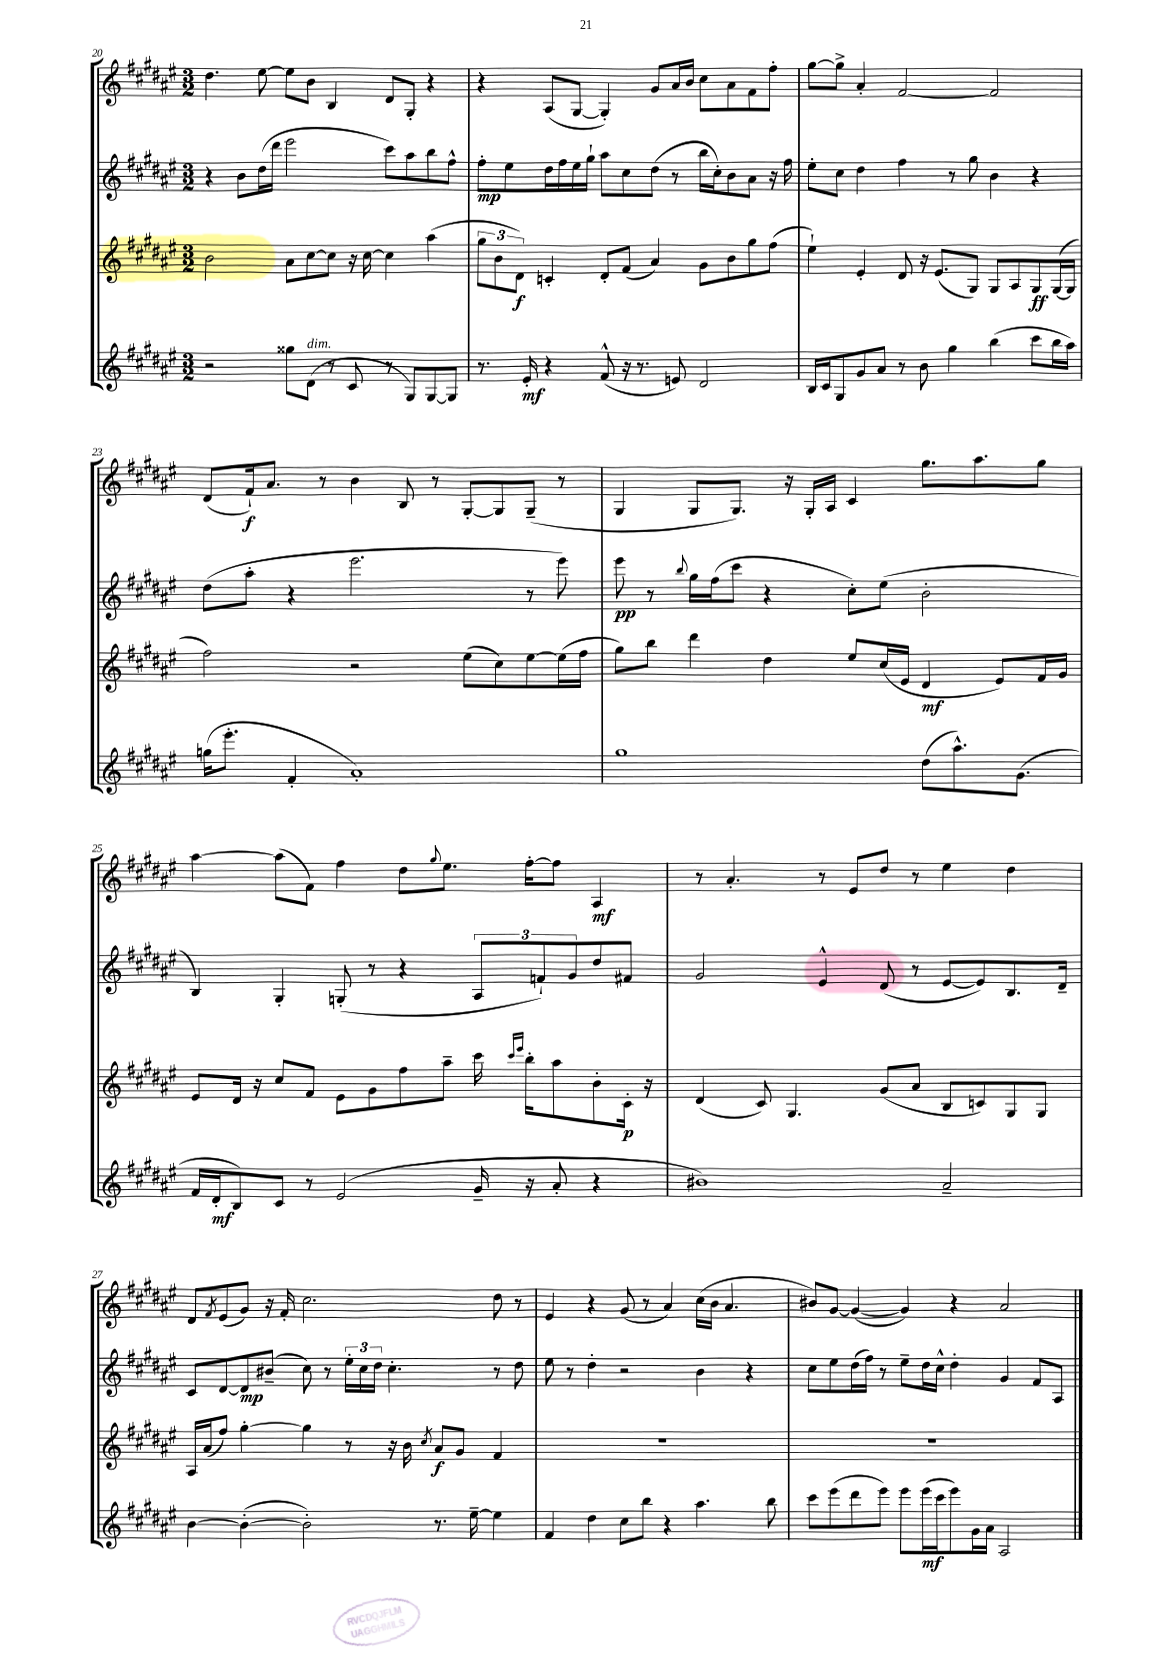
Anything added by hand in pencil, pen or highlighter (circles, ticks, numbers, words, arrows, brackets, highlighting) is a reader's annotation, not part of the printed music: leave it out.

**kern	**kern	**kern	**kern
*staff4	*staff3	*staff2	*staff1
*clefG2	*clefG2	*clefG2	*clefG2
*k[f#c#g#d#a#e#]	*k[f#c#g#d#a#e#]	*k[f#c#g#d#a#e#]	*k[f#c#g#d#a#e#]
*M3/2	*M3/2	*M3/2	*M3/2
2r	2b	4r	4.dd#
.	.	8b	.
.	.	(16dd#	[8ee#
.	.	16ddd#	.
8gg##	8a#	2eee#	8ee#]
(8d#	[8cc#	.	8b
8r	8cc#]	.	4B
8c#	16r	.	.
.	[16cc#	.	.
8r	4cc#]	8ccc#)	8d#
8G#)	.	8aa#	8G#'
[8G#	(4aa#	8bb	4r
8G#]	.	8ff#^^	.
=	=	=	=
8.r	12gg#	8ff#'	4r
.	12b	.	.
.	.	8ee#	.
.	12d#)	.	.
16e#'	.	.	.
4r	4c'	16dd#	(8A#
.	.	16ff#	.
.	.	16ee#	[8G#
.	.	16gg#`	.
(8f#^^	8d#'	8aa#	4G#'])
16r	(8f#	8cc#	.
8.r	.	.	.
.	4a#)	(8dd#	8g#
8e)	.	8r	16a#
.	.	.	16b
2d#	8g#	16bb	8cc#
.	.	16cc#')	.
.	8b	8b	8a#
.	8gg#	8a#	8f#
.	(8ff#	16r	8ff#'
.	.	16ff#	.
=	=	=	=
16B	4ee#`)	8ee#'	[8gg#
16c#	.	.	.
8G#	.	8cc#	8gg#^]
8g#	4e#'	4dd#	4a#'
8a#	.	.	.
8r	8d#	4ff#	[2f#
8b	16r	.	.
.	(8.e#	.	.
4gg#	.	8r	.
.	8G#)	8gg#	.
(4bb	8G#	4b	2f#]
.	8A#	.	.
8ccc#	8G#	4r	.
16bb	([16G#	.	.
16aa#)	16G#]	.	.
=	=	=	=
(16gg	2ff#)	(8dd#	(8d#
8.eee#'	.	.	.
.	.	8aa#'	16f#`)
.	.	.	8.a#
4f#'	.	4r	.
.	.	.	8r
1a#')	2r	2.eee#	4b
.	.	.	8B
.	.	.	8r
.	(8ee#	.	[8G#'
.	8cc#)	.	8G#]
.	[8ee#	8r	(8G#~
.	(16ee#]	8eee#)	8r
.	16ff#	.	.
=	=	=	=
1gg#	8gg#)	8eee#	4G#
.	8bb	8r	.
.	.	8qqbb	.
.	4ddd#	16gg#	8G#
.	.	(16ff#	.
.	.	8ccc#	8.G#)
.	4dd#	4r	.
.	.	.	16r
.	.	.	16G#'
.	.	.	16A#
.	8ee#	8cc#')	4c#
.	(16cc#	(8ee#	.
.	16e#	.	.
(8dd#	4d#	2b'	8.gg#
8.aa#^^)	.	.	.
.	.	.	8.aa#
.	8e#)	.	.
(8.g#	.	.	.
.	16f#	.	8gg#
.	16g#	.	.
=	=	=	=
16f#	8e#	4B)	[4aa#
16d#'	.	.	.
8B)	16d#	.	.
.	16r	.	.
8c#	8cc#	4G#'	(8aa#]
8r	8f#	.	8f#)
(2e#	8e#	(8G'	4ff#
.	8g#	8r	.
.	8ff#	4r	8dd#
.	.	.	8qqgg#
.	8aa#~	.	8.ee#
16g#~	16ccc#	12A#	.
.	16qqccc#	.	.
.	16qqeee#	.	.
16r	16bb'	.	[16ff#'
.	.	12f`)	.
8a#'	8aa#	.	8ff#]
.	.	12g#	.
4r	8b'	8dd#	4A#
.	16c#'	8f#	.
.	16r	.	.
=	=	=	=
1b#)	(4d#	2g#	8r
.	.	.	4.a#'
.	8c#)	.	.
.	4.G#	.	.
.	.	4e#^^	8r
.	.	.	8e#
.	(8g#	(8d#	8dd#
.	8a#	8r	8r
2a#~	8B	[8e#	4ee#
.	8c)	8e#])	.
.	8G#	8.B	4dd#
.	8G#	.	.
.	.	16d#~	.
=	=	=	=
[4b	16A#	8c#	8d#
.	(16a#	.	.
.	.	.	8qf#
.	8ff#)	[8d#	(8e#
(4b'_	[4gg#'	8d#]	8g#)
.	.	(8b#~	16r
.	.	.	16f#'
2b'])	4gg#]	8cc#)	2.cc#
.	.	8r	.
.	8r	24ee#'	.
.	.	24cc#	.
.	.	24dd#	.
.	16r	4.cc#'	.
.	16b	.	.
.	8qcc#	.	.
8.r	8a#	.	.
.	8g#	.	.
[16ee#~	.	.	.
4ee#]	4f#	8r	8dd#
.	.	8dd#	8r
=	=	=	=
4f#	1.r	8ee#	4e#
.	.	8r	.
4dd#	.	4dd#'	4r
8cc#	.	2r	(8g#
8bb	.	.	8r
4r	.	.	4a#)
4.aa#	.	4b	(16cc#
.	.	.	16b
.	.	.	4.a#
.	.	4r	.
8bb	.	.	.
=	=	=	=
8ccc#	1.r	8cc#	8b#)
(8eee#	.	8ee#	[8g#
8ddd#	.	(16dd#	(4g#_
.	.	16ff#)	.
8eee#)	.	8r	.
8eee#	.	8ee#~	4g#])
(16eee#	.	16dd#	.
16ccc#	.	16cc#^^	.
8eee#)	.	4dd#'	4r
16g#	.	.	.
16a#	.	.	.
2A#	.	4g#	2a#
.	.	8f#	.
.	.	8A#	.
==	==	==	==
*-	*-	*-	*-
